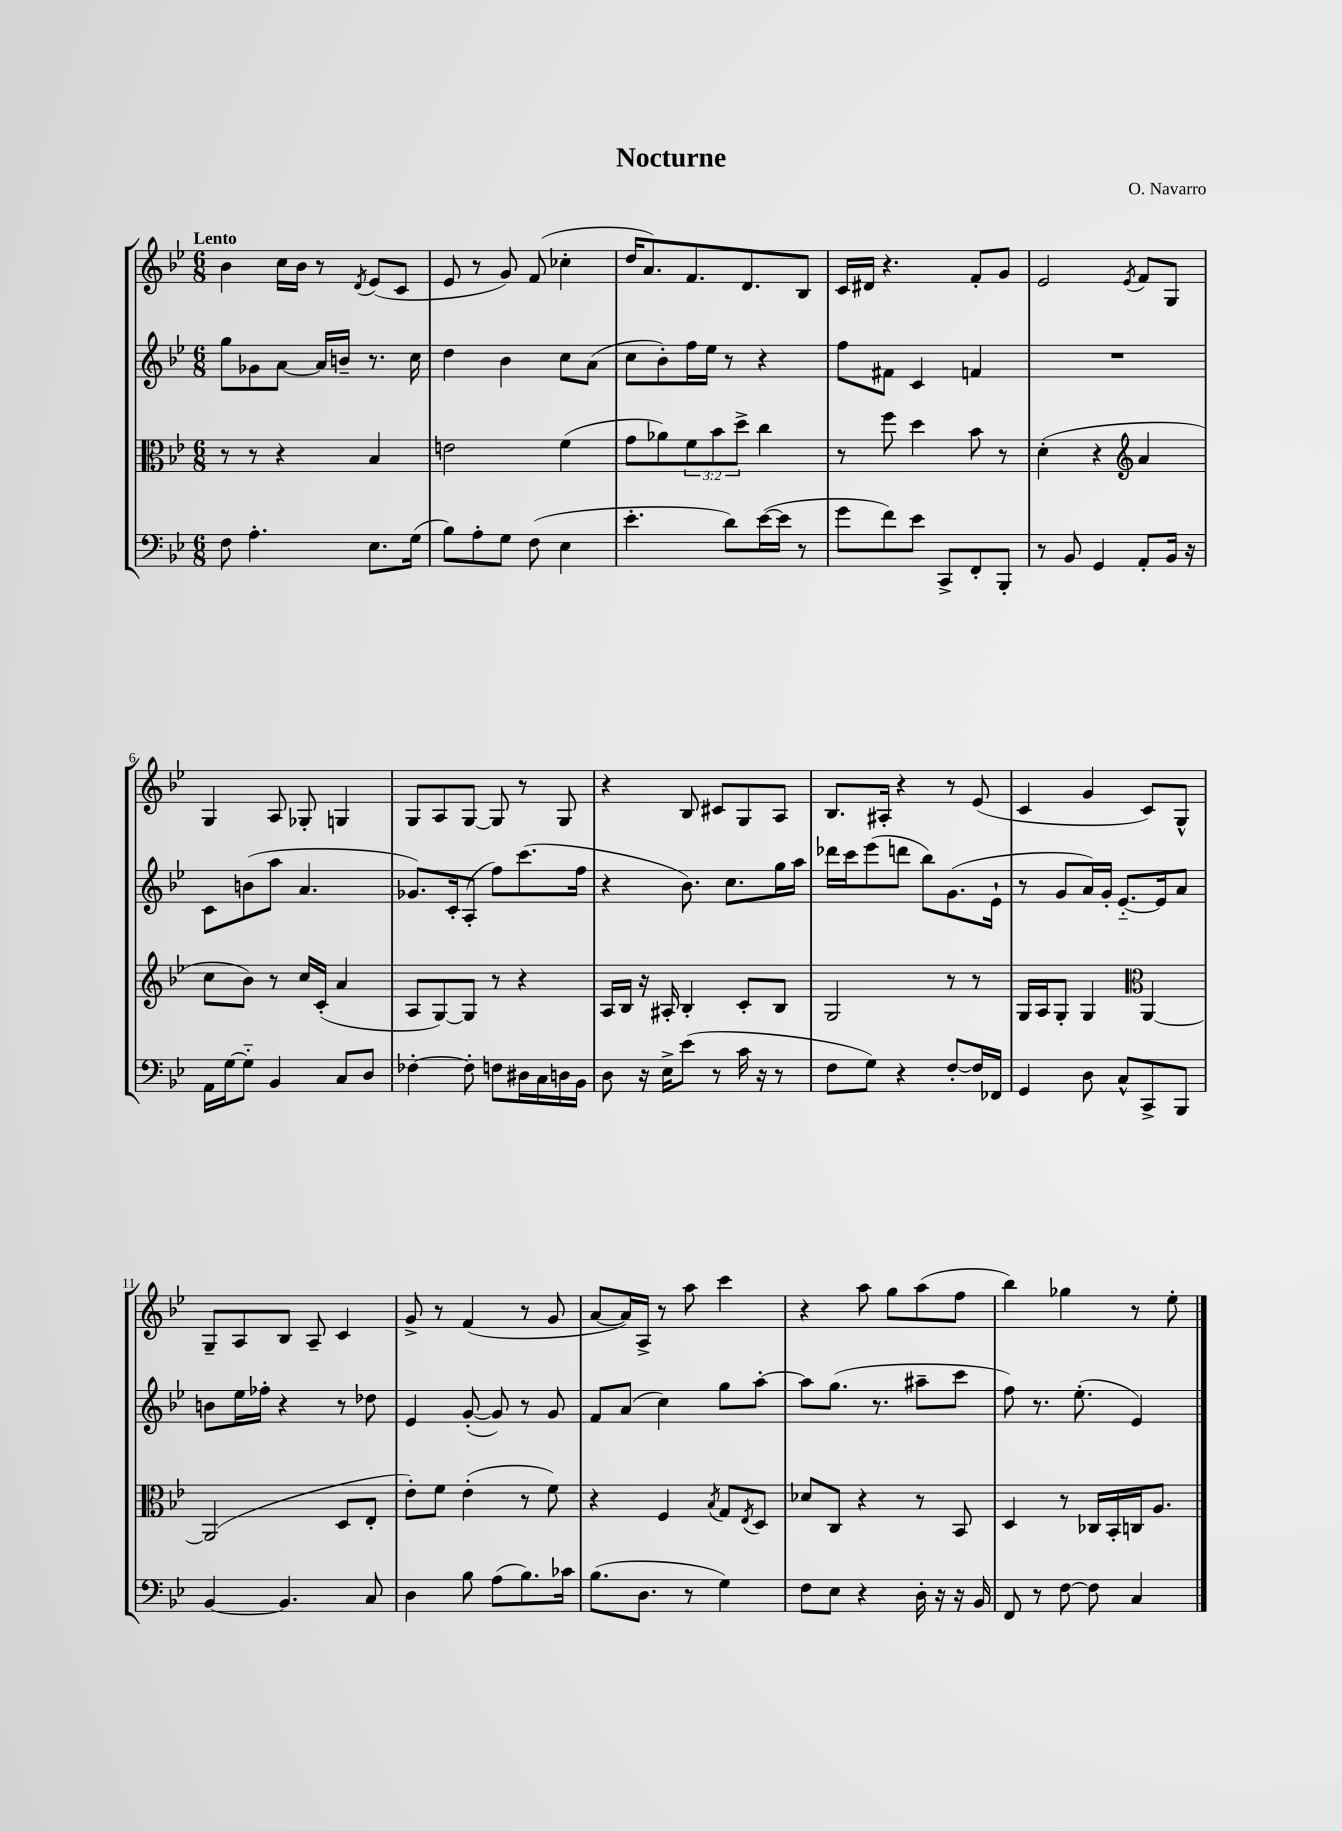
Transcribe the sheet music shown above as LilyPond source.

\header { title = "Nocturne" composer = "O. Navarro" }
<<
\new StaffGroup <<
\new Staff = "s0" {
    \clef treble \key bes \major \numericTimeSignature \time 6/8 \tempo "Lento"
    bes'4 c''16 bes'16 r8 \acciaccatura { d'8 } ees'8( c'8 |
    ees'8 r8 g'8) f'8( ces''4-. |
    d''16 a'8.) f'8. d'8. bes8 |
    c'16 dis'16 r4. f'8-. g'8 |
    ees'2 \acciaccatura { ees'8 } f'8 g8 |
    g4 a8 ges8-. g4 |
    g8 a8 g8~ g8 r8 g8 |
    r4 bes8 cis'8 g8 a8 |
    bes8. ais16-. r4 r8 ees'8( |
    c'4 g'4 c'8) g8-^ |
    g8-- a8 bes8 a8-- c'4 |
    g'8-> r8 f'4( r8 g'8 |
    a'8~ a'16) a16-> r8 a''8 c'''4 |
    r4 a''8 g''8 a''8( f''8 |
    bes''4) ges''4 r8 ees''8-. \bar "|." |
}
\new Staff = "s1" {
    \clef treble \key bes \major \numericTimeSignature \time 6/8
    g''8 ges'8 a'8~ a'16 b'16-- r8. c''16 |
    d''4 bes'4 c''8 a'8( |
    c''8 bes'8-.) f''16 ees''16 r8 r4 |
    f''8 fis'8 c'4 f'4 |
    R2. |
    c'8 b'8( a''8 a'4. |
    ges'8.) c'16-. a8-.( f''8) c'''8.( f''16 |
    r4 bes'8.) c''8. g''16 a''16 |
    des'''16 c'''16 ees'''8( d'''8 bes''8) g'8.( ees'16-! |
    r8 g'8 a'16) g'16-. ees'8.~-_ ees'16 a'8 |
    b'8 ees''16 fes''16-. r4 r8 des''8 |
    ees'4 g'8~-.( g'8) r8 g'8 |
    f'8 a'8( c''4) g''8 a''8~-. |
    a''8 g''8.( r8. ais''8-- c'''8 |
    f''8) r8. ees''8.-.( ees'4) \bar "|." |
}
\new Staff = "s2" {
    \clef alto \key bes \major \numericTimeSignature \time 6/8 \override Staff.TupletNumber.text = #tuplet-number::calc-fraction-text
    r8 r8 r4 bes4 |
    e'2 f'4( |
    g'8 aes'8) \tuplet 3/2 { f'8 bes'8 d''8-> } c''4 |
    r8 f''8 d''4 bes'8 r8 |
    d'4-.( r4 \clef treble a'4 |
    c''8 bes'8) r8 c''16 c'16-.( a'4 |
    a8 g8~) g8 r8 r4 |
    a16 bes16 r16 ais16-. bes4-. c'8-. bes8 |
    g2 r8 r8 |
    g16 a16 g8-. g4 \clef alto a,4~ |
    a,2( d8 ees8-. |
    ees'8-.) f'8 ees'4-.( r8 f'8) |
    r4 f4 \acciaccatura { bes8 } g8 \acciaccatura { ees8 } d8 |
    des'8 c8 r4 r8 bes,8 |
    d4 r8 ces16 bes,16-. c16 a8. \bar "|." |
}
\new Staff = "s3" {
    \clef bass \key bes \major \numericTimeSignature \time 6/8
    f8 a4.-. ees8. g16( |
    bes8) a8-. g8 f8( ees4 |
    ees'4.-. d'8) ees'16~( ees'16 r8 |
    g'8 f'8) ees'8 c,8-> f,8-. bes,,8-. |
    r8 bes,8 g,4 a,8-. bes,16 r16 |
    a,16 g16~ g8-_ bes,4 c8 d8 |
    fes4~-. fes8-. f8 dis16 c16 d16 bes,16 |
    d8 r16 ees16-> ees'8( r8 c'16 r16 r8 |
    f8 g8) r4 f8~-. f16 fes,16 |
    g,4 d8 c8-^ c,8-> bes,,8 |
    bes,4~ bes,4. c8 |
    d4 bes8 a8( bes8.) ces'16 |
    bes8.( d8. r8 g4) |
    f8 ees8 r4 d16-. r16 r16 bes,16 |
    f,8 r8 f8~ f8 c4 \bar "|." |
}
>>
>>
